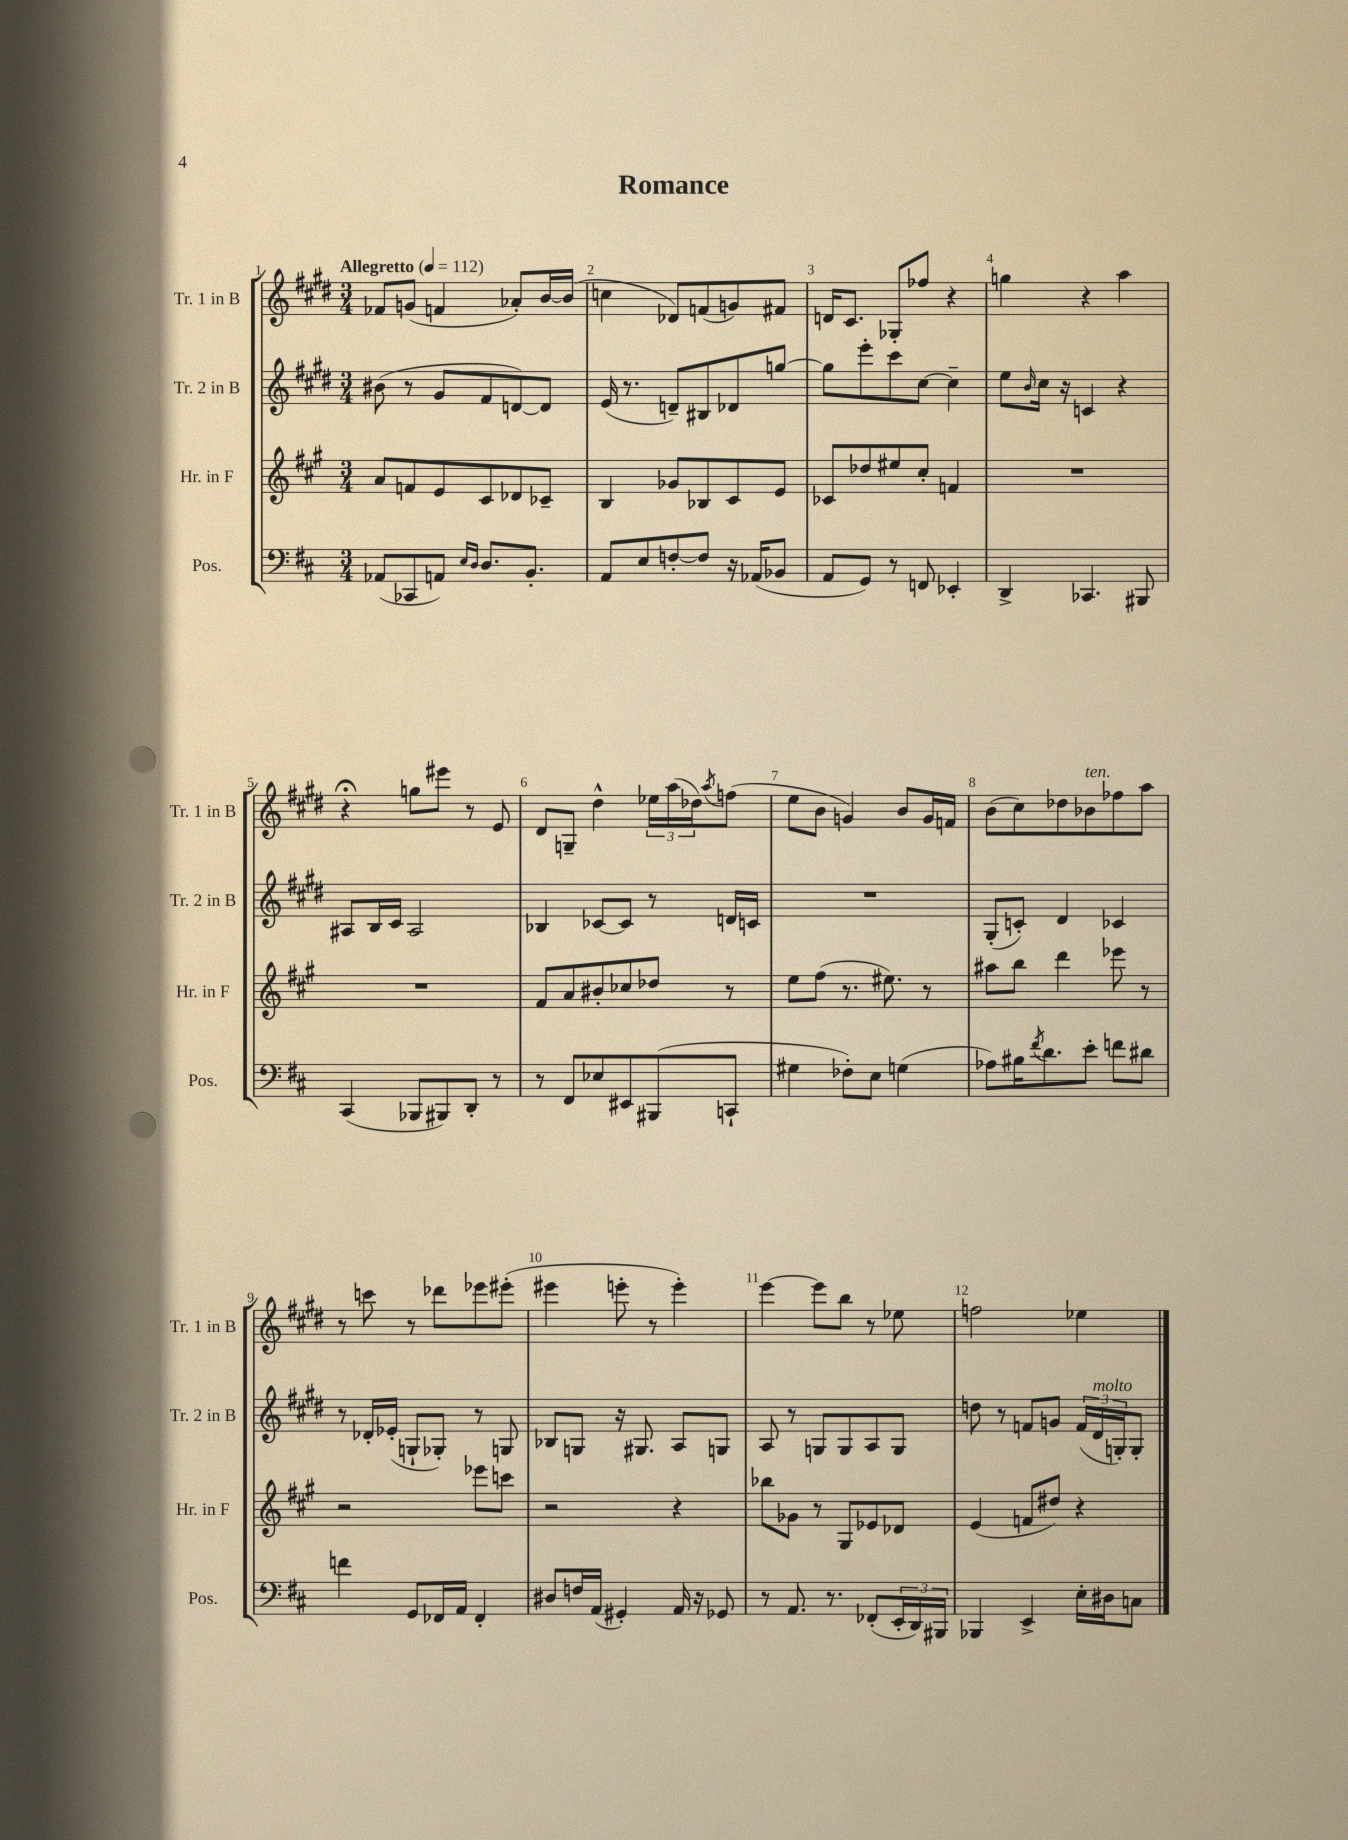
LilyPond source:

\header { title = "Romance" }
<<
\new StaffGroup <<
\new Staff = "s0" \with { instrumentName = "Tr. 1 in B" shortInstrumentName = "Tr. 1 in B" } {
    \clef treble \key e \major \numericTimeSignature \time 3/4 \tempo "Allegretto" 4 = 112
    fes'8 g'8( f'4 aes'8-.) b'16~ b'16( |
    c''4 des'8) f'8( g'8) fis'8 |
    d'16 cis'8. ges8-. fes''8 r4 |
    g''4 r4 a''4 |
    r4\fermata g''8 eis'''8 r8 e'8 |
    dis'8 g8-- dis''4-^ \tuplet 3/2 { ees''16 a''16( des''16) } \acciaccatura { a''8 } f''8( |
    e''8 b'8 g'4) b'8 g'16 f'16 |
    b'8( cis''8) des''8 bes'8^\markup { \italic "ten." } fes''8 a''8 |
    r8 c'''8 r8 des'''8 ees'''8 eis'''8-.( |
    eis'''4 e'''8-. r8 e'''4-.) |
    e'''4~ e'''8 b''8 r8 ees''8 |
    f''2 ees''4 \bar "|." |
}
\new Staff = "s1" \with { instrumentName = "Tr. 2 in B" shortInstrumentName = "Tr. 2 in B" } {
    \clef treble \key e \major \numericTimeSignature \time 3/4
    bis'8( r8 gis'8 fis'8 d'8~) d'8 |
    e'16( r8. d'8--) bis8 des'8 g''8~ |
    g''8 e'''8-. cis'''8 cis''8~ cis''4-- |
    e''8 \grace { b'16 } cis''16 r16 c'4 r4 |
    ais8 b16 cis'16 ais2 |
    bes4 ces'8~ ces'8 r8 d'16 c'16 |
    R2. |
    gis8-.( c'8-.) dis'4 ces'4 |
    r8 des'16-. ees'16-.( g8-! ges8-.) r8 g8 |
    bes8 g8 r16 gis8. a8 g8 |
    a8 r8 g8 g8 a8 g8 |
    d''8 r8 f'8 g'8 \tuplet 3/2 { f'16( dis'16^\markup { \italic "molto" } g16-.) } g8-. \bar "|." |
}
\new Staff = "s2" \with { instrumentName = "Hr. in F" shortInstrumentName = "Hr. in F" } {
    \clef treble \key a \major \numericTimeSignature \time 3/4
    a'8 f'8 e'8 cis'8 des'8 ces'8-- |
    b4 ges'8 bes8 cis'8 e'8 |
    ces'8 des''8 eis''8 cis''8-. f'4 |
    R2. |
    R2. |
    fis'8 a'8 bis'8-. ces''8 des''8 r8 |
    e''8 fis''8( r8. eis''8.) r8 |
    ais''8 b''8 d'''4 ees'''8 r8 |
    r2 ees'''8 c'''8 |
    r2 r4 |
    bes''8 ges'8 r8 gis8 ees'8 des'8 |
    e'4( f'8 dis''8) r4 \bar "|." |
}
\new Staff = "s3" \with { instrumentName = "Pos." shortInstrumentName = "Pos." } {
    \clef bass \key d \major \numericTimeSignature \time 3/4
    aes,8( ces,8 a,8) \grace { e16 d16 } d8. b,8.-. |
    a,8 e8 f8~-. f8 r16 aes,16( bes,8 |
    a,8 g,8) r8 f,8 ees,4-. |
    d,4-> ces,4. bis,,8 |
    cis,4( bes,,8 bis,,8) d,8-. r8 |
    r8 fis,8 ees8 eis,8 bis,,8( c,8-! |
    gis4 fes8-.) e8 g4( |
    aes8) bis16 \acciaccatura { fis'8 } d'8. e'8-. f'8 dis'8 |
    f'4 g,8 fes,16 a,16 fes,4-. |
    dis8 f16 a,16( gis,4-.) a,16 r16 ges,8 |
    r8 a,8. r8. fes,8-.( \tuplet 3/2 { e,16-. d,16) bis,,16 } |
    bes,,4 e,4-> e16-. dis16 c8 \bar "|." |
}
>>
>>
\layout { \context { \Score \override BarNumber.break-visibility = ##(#f #t #t) barNumberVisibility = #all-bar-numbers-visible } }
